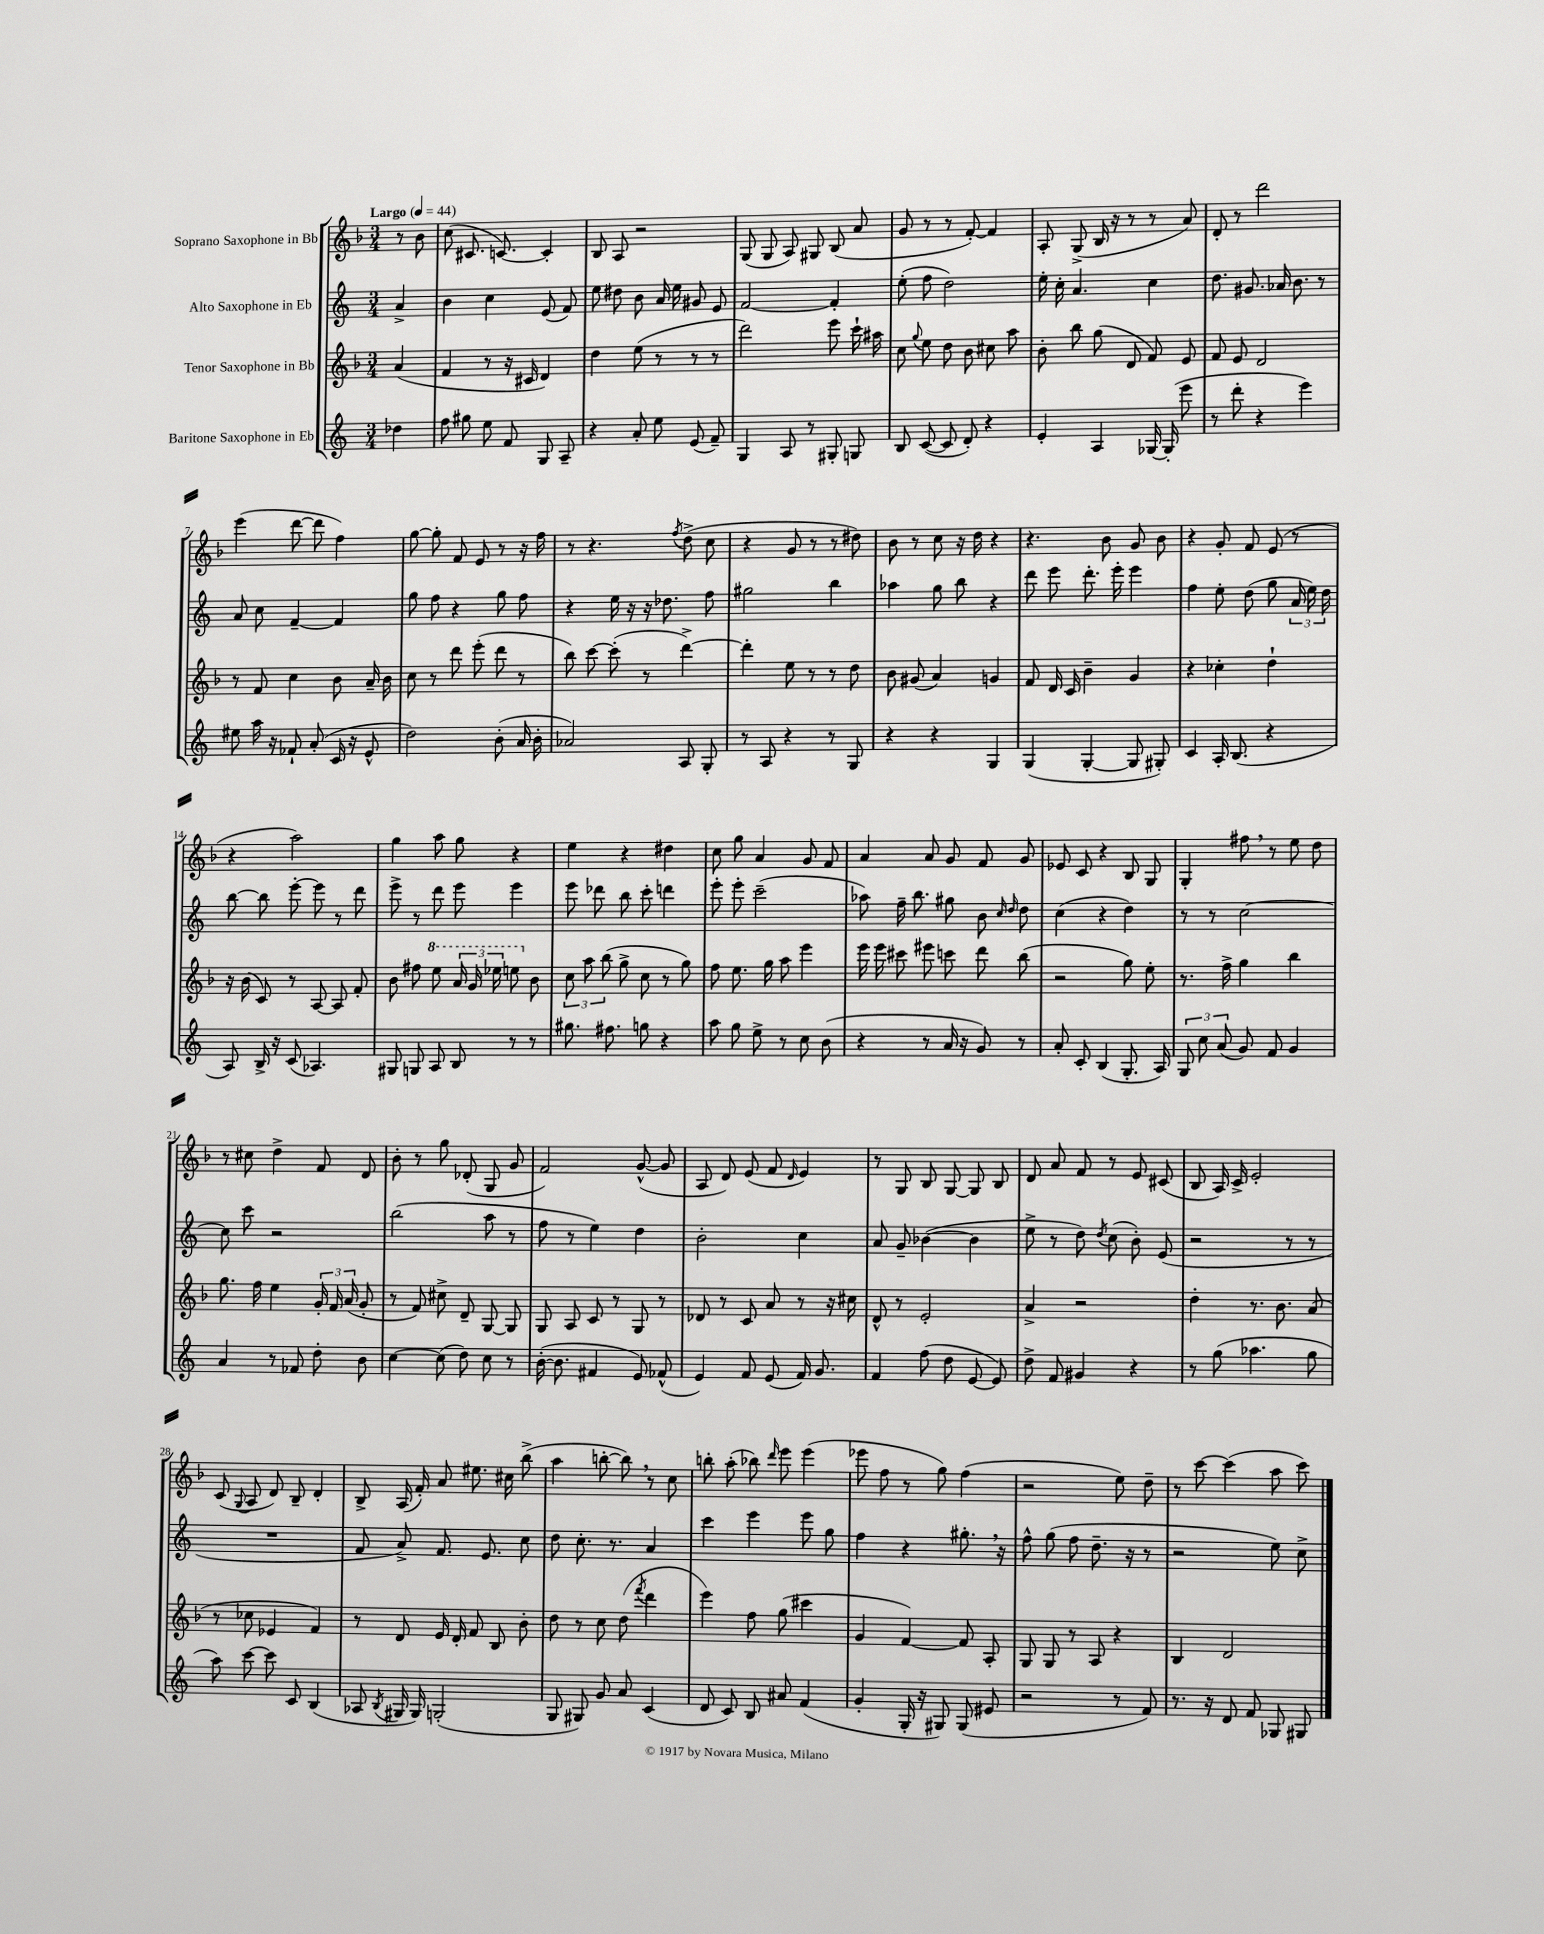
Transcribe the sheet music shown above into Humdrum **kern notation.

**kern	**kern	**kern	**kern
*part4	*part3	*part2	*part1
*staff4	*staff3	*staff2	*staff1
*I"Baritone Saxophone in Eb	*I"Tenor Saxophone in Bb	*I"Alto Saxophone in Eb	*I"Soprano Saxophone in Bb
*clefG2	*clefG2	*clefG2	*clefG2
*k[]	*k[b-]	*k[]	*k[b-]
*M3/4	*M3/4	*M3/4	*M3/4
*MM44	*MM44	*MM44	*MM44
=	=	=	=
!	!	!	!LO:TX:a:B:t=Largo
4dd-X\	(4a/	4a^/	8r
.	.	.	8b-\
=1	=1	=1	=1
8ff\	4f/	4b\	(8cc\
8gg#X\	.	.	8.c#X/
8ee\	8r	4cc\	.
.	.	.	[8.cn/)
8f/	16r	.	.
.	16c#X/	.	.
8G/	4d/)	(8e/	4c'/]
8A~/	.	8f/)	.
=2	=2	=2	=2
4r	4dd\	8ee\	8B-/
.	.	8dd#X\	8A/
8a'/	(8ee\	8b\	2r
8ee\	8r	16a/	.
.	.	16ee\	.
(8e/	8r	8g#X/	.
8f~/)	8r	8e/	.
=3	=3	=3	=3
4G/	2ddd\)	[2f/	(8G/
.	.	.	8G/
8A/	.	.	8A/)
8r	.	.	8G#X/
8G#X'/	8eee\	4f'/]	(8B-/
8Gn/	16ccc`\	.	8a/
.	16aa#X\	.	.
=4	=4	=4	=4
8B/	8cc\	(8ee'\	8g/
.	8qqgg/	.	.
([8c/	8ee\	8ff\	8r
8c/]	8dd\	2dd\)	8r
8d'/)	8b-\	.	[8f'/)
4r	8cc#X\	.	4f/]
.	8aa\	.	.
=5	=5	=5	=5
4e'/	8b-'\	16ee'\	8A'/
.	.	16cc'\	.
.	8bb-\	4.a/	(8G^/
4A/	(8gg\	.	16B-/
.	.	.	16r
.	8d/	.	8r
[16G-X/	8f/)	4cc\	8r
(16G-'/]	.	.	.
8eee\	8e/	.	8a/)
=6	=6	=6	=6
8r	8f/	8.dd\	8d'/
8ddd'\	8e/	.	8r
.	.	8.g#X/	.
4r	2d/	.	2ddd\
.	.	16a-X/	.
.	.	8.b\	.
4eee\)	.	.	.
.	.	8r	.
!!LO:LB:g=z
=7	=7	=7	=7
8ee#X\	8r	8a/	(4eee\
16aa\	8f/	8cc\	.
16r	.	.	.
8f-X`/	4cc\	[4f~/	[8ddd\
(8a'/	.	.	8ddd\]
16c/	8b-\	4f/]	4ff\)
16r	.	.	.
8e^^/	16a~/	.	.
.	16b-\	.	.
=8	=8	=8	=8
2dd\)	8cc\	8gg\	[8gg\
.	8r	8ff\	8gg'\]
.	8ddd\	4r	8f/
.	(8eee'\	.	8e/
(8b'\	8ddd\	8gg\	8r
16a/	8r	8ff\	16r
16b'\	.	.	16ff\
=9	=9	=9	=9
2a-X/)	8bb-\)	4r	8r
.	[8ccc\	.	4.r
.	(8ccc'\]	16ee\	.
.	.	16r	.
.	8r	16r	.
.	.	8.dd-X\	.
.	.	.	8qff/
8A/	[4ddd^\)	.	(8dd^\
8G'/	.	8ff\	8cc\
=10	=10	=10	=10
8r	4ddd'\]	2gg#X\	4r
8A/	.	.	.
4r	8ee\	.	8g/
.	8r	.	8r
8r	8r	4bb\	8r
8G/	8dd\	.	8dd#X\)
=11	=11	=11	=11
4r	8b-\	4aa-X\	8b-\
.	(8g#X/	.	8r
4r	4a/)	8gg\	8cc\
.	.	8bb\	16r
.	.	.	16dd\
4G/	4gn/	4r	4r
=12	=12	=12	=12
(4G/	8f/	8ddd\	4.r
.	16d/	8eee\	.
.	16c/	.	.
[4G'/	4b-~\	8.ddd'\	.
.	.	.	8b-\
.	.	16eee'\	.
8G/]	4g/	4eee\	8g/
8G#X'/)	.	.	8b-\
=13	=13	=13	=13
4c/	4r	4ff\	4r
16A'/	4cc-X'\	8ee'\	8g'/
(8.B/	.	.	.
.	.	(8dd\	8f/
4r	4dd`\	8gg\	(8e/
.	.	24a/	8r
.	.	24ee\)	.
.	.	24dd\	.
!!LO:LB:g=z
=14	=14	=14	=14
8A/)	16r	[8bb\	4r
.	(16b-\	.	.
16B^/	8c/)	8bb\]	.
16r	.	.	.
(8c/	8r	[8eee'\	2aa\)
4.A-X/)	[8A/	8eee\]	.
.	8A/]	8r	.
.	8f'/	8ddd\	.
=15	=15	=15	=15
8G#X/	8b-\	8eee^\	4gg\
8Gn/	8ff#X\	8r	.
*	*8va	*	*
8A/	8eee\	8ddd\	8aa\
8B/	24aa/	8eee\	8gg\
.	24gg/	.	.
.	24eee-X\	.	.
8r	8eeen\	4eee\	4r
*	*X8va	*	*
8r	8b-\	.	.
=16	=16	=16	=16
8.gg#X\	12cc\	8eee\	4ee\
.	12aa\	.	.
.	.	8ddd-X\	.
.	(12bb-\	.	.
8.ff#X\	.	.	.
.	8gg^\	8bb\	4r
8ggn\	8cc\	8ccc'\	.
4r	8r	4dddn\	4dd#X\
.	8gg\)	.	.
=17	=17	=17	=17
8aa\	8ff\	8eee'\	8cc\
8gg\	8.ee\	8eee'\	8gg\
8ee^\	.	(2ccc~\	4a/
.	16gg\	.	.
8r	8aa\	.	.
8cc\	4eee\	.	8g/
(8b\	.	.	8f/
=18	=18	=18	=18
4r	16eee\	8aa-X\)	4a/
.	16eee\	.	.
.	8ccc#X\	16ff~\	.
.	.	8.bb\	.
8r	8eee#X\	.	8a/
16a/	8cccn\	8gg#X\	8g/
16r	.	.	.
8g/)	8ddd\	8b\	8f/
.	.	16qqcc/	.
.	.	16qqdd/	.
8r	(8bb-\	8dd\	8g/
=19	=19	=19	=19
8a'/	2r	(4cc\	8e-X/
8c'/	.	.	8c/
(4B/	.	4r	4r
8.G'/	8gg\)	4dd\)	8B-/
.	8ee'\	.	8G/
16A/)	.	.	.
=20	=20	=20	=20
12G/	8.r	8r	4G'/
12cc\	.	.	.
.	.	8r	.
(12a/	.	.	.
.	16ff^\	.	.
8g/)	4gg\	[2cc\	8ff#X,\
8f/	.	.	8r
4g/	4bb-\	.	8ee\
.	.	.	8dd\
!!LO:LB:g=z
=21	=21	=21	=21
4a/	8.gg\	8cc\]	8r
.	.	8ccc\	8cc#X\
.	16ff\	.	.
8r	4ee\	2r	4dd^\
8f-X/	.	.	.
8dd'\	24g'/	.	8f/
.	24f/	.	.
.	(24a/	.	.
8b\	8g'/	.	8d/
=22	=22	=22	=22
[4cc\	8r	(2bb\	8b-'\
.	8f/)	.	8r
(8cc\]	8cc#X^\	.	8gg\
8dd\)	8d~/	.	(8d-X'/
8cc\	[8G/	8aa\	8G/
8r	8G/]	8r	8g/
=23	=23	=23	=23
([16b'\	8G/	8ff\	2f/)
8.b\]	.	.	.
.	8A/	8r	.
4f#X/	8c/	4ee\)	.
.	8r	.	.
8e/)	8G/	4dd\	([8g^^/
(8f-X^^/	8r	.	8g/]
=24	=24	=24	=24
4e/)	8d-X/	2b'\	8A/
.	8r	.	8d/)
8f/	8c/	.	(8e/
(8e/	8a/	.	8f/
.	.	.	16qqd/
16f/)	8r	4cc\	4e/)
8.g/	.	.	.
.	16r	.	.
.	16cc#X\	.	.
=25	=25	=25	=25
4f/	8d^^/	8a/	8r
.	8r	8g~/	8G/
(8ff\	2e'/	([4b-X\	8B-/
8dd\	.	.	[8G/
[8e/	.	4b-\]	8G/]
8e/])	.	.	8B-/
=26	=26	=26	=26
8dd^\	4a^/	8ee^\	8d/
8f/	.	8r	8a/
4g#X/	2r	8dd\)	8f/
.	.	8qdd/	.
.	.	(8cc\	8r
4r	.	8b'\)	8e/
.	.	(8e/	(8c#X/
=27	=27	=27	=27
8r	4dd'\	2r	8B-/
(8gg\	.	.	16A/)
.	.	.	16c^/
4.aa-X\	8.r	.	2e'/
.	8.b-\	.	.
.	.	8r	.
8gg\	(8a/	8r	.
!!LO:LB:g=z
=28	=28	=28	=28
8aa\)	8r	2.r	(8c/
.	.	.	8qqG/
[8ccc\	8cc-X\	.	8A/
8ccc\]	4e-X/	.	8d/)
8c/	.	.	8B-~/
(4B/	4f/)	.	4d'/
=29	=29	=29	=29
8A-X/	8r	8f/	8B-^/
8qB/	.	.	.
16G#X/	8d/	8a^/)	(16A/
16G#/)	.	.	16f'/)
(2Gn'/	16e/	8.f/	8a/
.	16d'/	.	.
.	8f/	.	8.ee#X\
.	.	8.e/	.
.	8B-/	.	.
.	.	.	16cc#X\
.	8b-'\	8cc\	(8bb-^\
=30	=30	=30	=30
8G/	8dd\	8dd\	4aa\
8G#X/)	8r	8.cc'\	.
8g/	8cc\	.	[8bbn'\
.	.	8.r	.
8a/	(8dd\	.	8bb,\])
.	8qfff/	.	.
(4c/	4ddd\	4a/	8r
.	.	.	8cc\
=31	=31	=31	=31
8d/	4eee\)	4ccc\	8bbn'\
8c/)	.	.	(8aa'\
8B/	8ff\	4eee\	8bb-X\)
.	.	.	16qqddd/
8a#X/	(8gg\	.	8eee\
(4f/	4ccc#X\	8eee\	(4eee\
.	.	8gg\	.
=32	=32	=32	=32
4g'/	4g/	4ff\	8eee-X\
.	.	.	8ff\
16G'/	[4f/)	4r	8r
16r	.	.	.
8G#X/)	.	.	8gg\)
(8G#/	8f/]	8.gg#X',\	(4ff\
8e#X/	8A'/	.	.
.	.	16r	.
=33	=33	=33	=33
2r	8G/	8ff^^\	2r
.	8G/	(8gg\	.
.	8r	8ff\	.
.	8A/	8.dd~\	.
8r	4r	.	8ee\)
.	.	16r	.
8f/)	.	8r	8dd~\
=34	=34	=34	=34
8.r	4B-/	2r	8r
.	.	.	[8ccc\
16r	.	.	.
8d/	2d/	.	(4ccc\]
8f/	.	.	.
8G-X/	.	8ee\)	8aa\
8G#X/	.	8cc^\	8ccc\)
==	==	==	==
*-	*-	*-	*-
